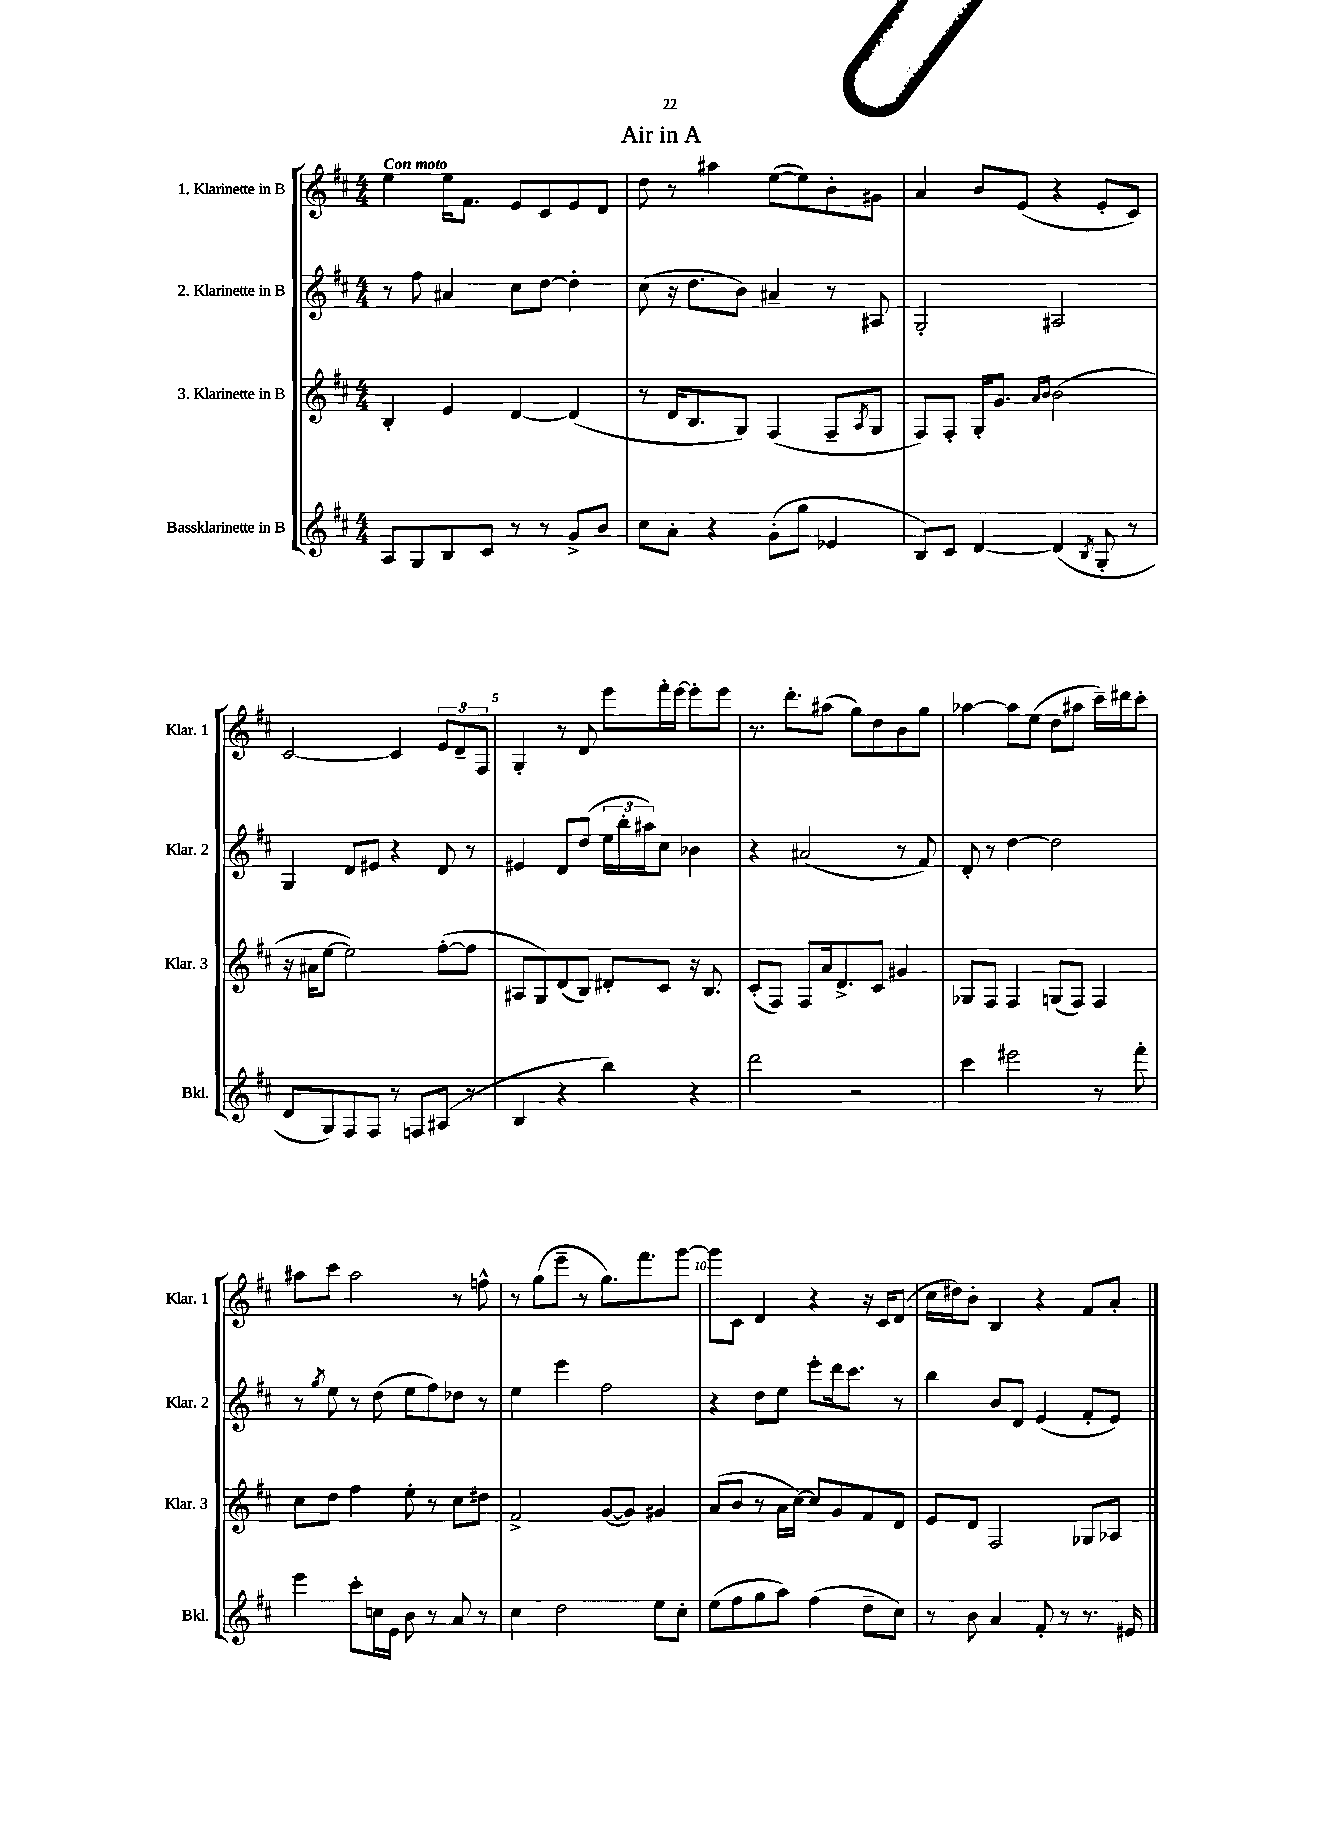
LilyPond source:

\header { title = "Air in A" }
<<
\new StaffGroup <<
\new Staff = "s0" \with { instrumentName = "1. Klarinette in B" shortInstrumentName = "Klar. 1" } {
    \clef treble \key d \major \numericTimeSignature \time 4/4 \tempo "Con moto"
    e''4 e''16 fis'8. e'8 cis'8 e'8 d'8 |
    d''8 r8 ais''4 e''8~( e''8) b'8-. gis'8 |
    a'4 b'8 e'8( r4 e'8-. cis'8) |
    cis'2~ cis'4 \tuplet 3/2 { e'8 d'8-- fis8 } |
    g4-. r8 d'8 e'''8 fis'''16-. e'''16~ e'''8-. e'''8 |
    r8. d'''8.-. ais''8( g''8) d''8 b'8 g''8 |
    aes''4~ aes''8 e''8( d''8 ais''8 cis'''16--) dis'''16 cis'''8-. |
    ais''8 cis'''8 ais''2 r8 f''8-^ |
    r8 g''8( e'''8-- r8 g''8.) fis'''8. g'''8~ |
    g'''8 cis'8 d'4 r4 r16 cis'16 d'8( |
    cis''16 dis''16) b'8-. b4 r4 fis'8 a'8-. \bar "|." |
}
\new Staff = "s1" \with { instrumentName = "2. Klarinette in B" shortInstrumentName = "Klar. 2" } {
    \clef treble \key d \major \numericTimeSignature \time 4/4
    r8 fis''8 ais'4 cis''8 d''8~ d''4-. |
    cis''8( r16 d''8. b'8) ais'4-- r8 ais8 |
    g2-. ais2 |
    g4 d'8 eis'8 r4 d'8 r8 |
    eis'4 d'8 d''8( \tuplet 3/2 { e''16 b''16-. ais''16) } cis''8 bes'4 |
    r4 ais'2( r8 fis'8) |
    d'8-. r8 d''4~ d''2 |
    r8 \acciaccatura { g''8 } e''8 r8 d''8( e''8 fis''8) des''8 r8 |
    e''4 e'''4 fis''2 |
    r4 d''8 e''8 e'''8-. d'''16 cis'''8. r8 |
    b''4 b'8 d'8 e'4( fis'8-. e'8) \bar "|." |
}
\new Staff = "s2" \with { instrumentName = "3. Klarinette in B" shortInstrumentName = "Klar. 3" } {
    \clef treble \key d \major \numericTimeSignature \time 4/4
    b4-. e'4 d'4~ d'4( |
    r8 d'16 b8. g8) fis4( fis8-- \acciaccatura { a8 } g8 |
    fis8) fis8-. g16-. g'8. \grace { a'16 b'16 } b'2( |
    r16 ais'16 e''8~ e''2) fis''8~-.( fis''8 |
    ais8 g8) d'8( b8) dis'8-. cis'8 r16 b8. |
    cis'8-.( fis8) fis8 a'16 d'8.-> cis'8 gis'4 |
    ges8 fis8 fis4 g8( fis8) fis4 |
    cis''8 d''8 fis''4 e''8-. r8 cis''8 dis''8 |
    fis'2-> g'8~( g'8) gis'4 |
    a'8( b'8 r8 a'16 cis''16~) cis''8 g'8 fis'8 d'8 |
    e'8 d'8 fis2 ges8 aes8 \bar "|." |
}
\new Staff = "s3" \with { instrumentName = "Bassklarinette in B" shortInstrumentName = "Bkl." } {
    \clef treble \key d \major \numericTimeSignature \time 4/4
    a8 g8 b8 cis'8 r8 r8 g'8-> b'8 |
    cis''8 a'8-. r4 g'8-.( g''8 ees'4 |
    b8) cis'8 d'4~ d'4( \acciaccatura { b8 } g8-. r8 |
    d'8 g8) fis8 fis8 r8 f8 ais8( r8 |
    b4 r4 b''4) r4 |
    d'''2 r2 |
    cis'''4 eis'''2 r8 fis'''8-. |
    e'''4 cis'''8-. c''16 e'16 b'8 r8 a'8 r8 |
    cis''4 d''2 e''8 cis''8-. |
    e''8( fis''8 g''8 a''8) fis''4( d''8-- cis''8) |
    r8 b'8 a'4 fis'8-. r8 r8. eis'16 \bar "|." |
}
>>
>>
\layout { \context { \Score \override BarNumber.break-visibility = ##(#f #t #t) barNumberVisibility = #(every-nth-bar-number-visible 5) } }
